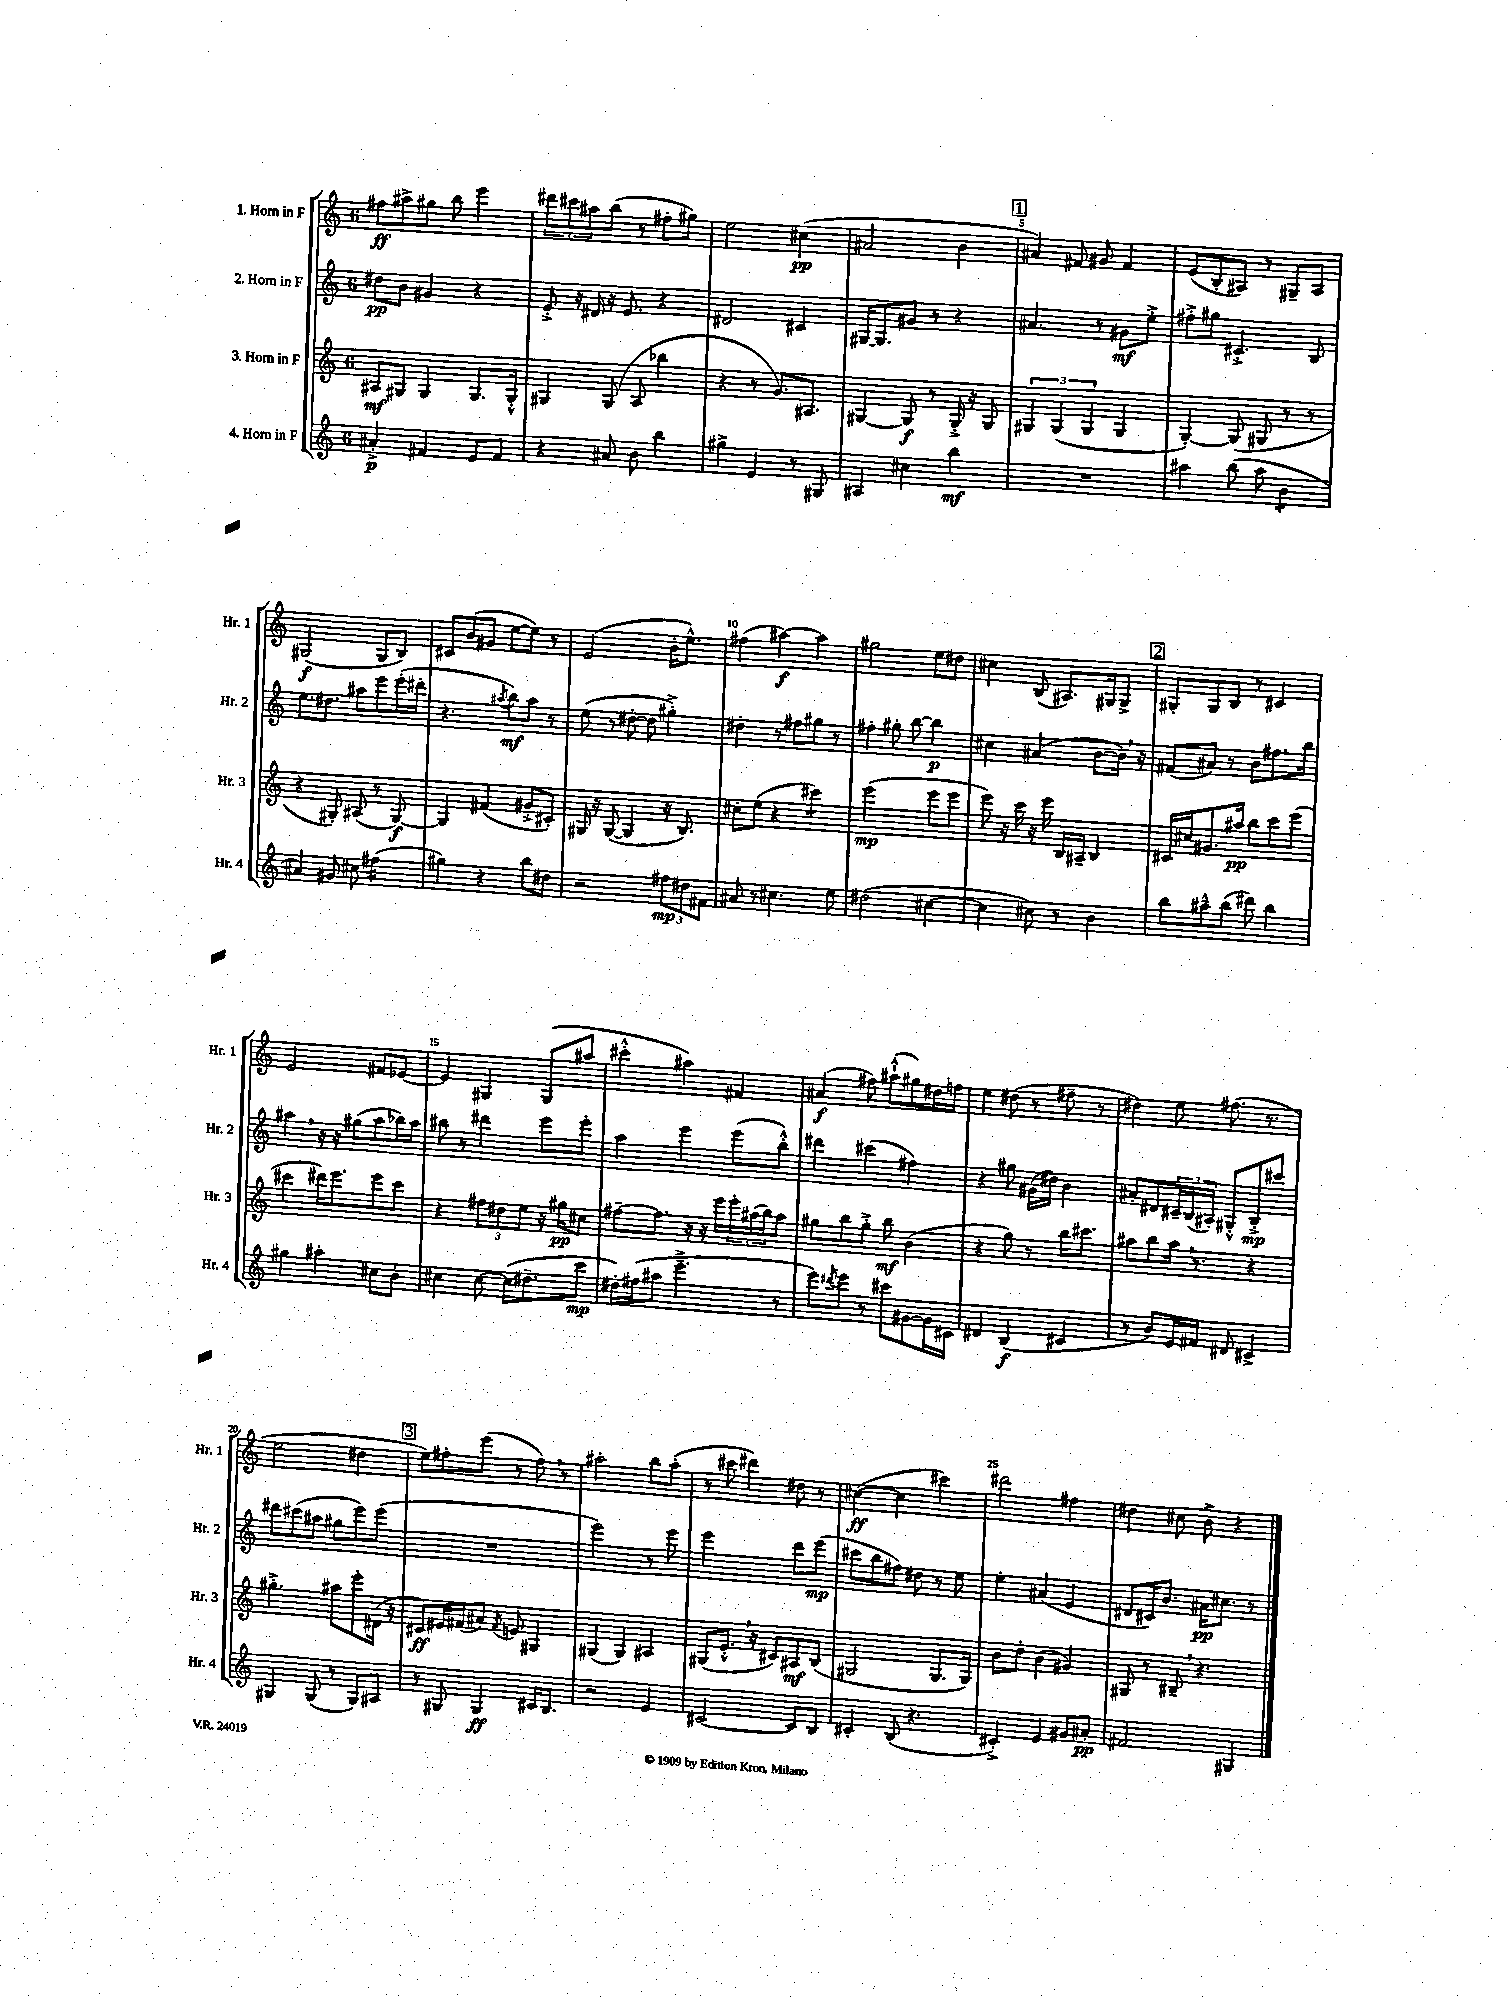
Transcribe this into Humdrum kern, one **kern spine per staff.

**kern	**kern	**kern	**kern
*staff4	*staff3	*staff2	*staff1
*clefG2	*clefG2	*clefG2	*clefG2
*k[]	*k[]	*k[]	*k[]
*M6/8	*M6/8	*M6/8	*M6/8
4a#'^	8A#	8dd#	8ff#
.	8G#	8b	8aa#^
4f#	4G#	4g#	8gg#
.	.	.	8bb
8e	8.G#	4r	4eee
8f#	.	.	.
.	16G#'^^	.	.
=	=	=	=
4r	4G#	8e'^	12ddd#
.	.	.	12ccc#
.	.	16r	.
.	.	.	12aa#
.	.	16d#	.
8a#	(8G#	16r	(8bb
.	.	8.e	.
8b	8A	.	8r
4bb	4bb-	4r	8ff#'
.	.	.	8gg#)
=	=	=	=
4gg#^	4r	2d#	2ee
4e	8r	.	.
.	8.g)	.	.
8r	.	4c#	(4cc#
.	8.A#	.	.
8G#	.	.	.
=	=	=	=
4A#	[4G#	[16G#	2a#
.	.	8.G#]	.
4cc#	8G#]	8g#	.
.	8r	8r	.
4bb	16G#'^	4r	4b
.	16r	.	.
.	8G#	.	.
=	=	=	=
2.r	6G#	4.a#	4a#)
.	(6G#	.	.
.	.	.	8f#
.	6G#	.	.
.	.	8r	8g#
.	4G#	8g#	4f#
.	.	8ee'^	.
=	=	=	=
4aa#	[4G')	8ff#'^	(8e
.	.	8gg#	8B'
(8bb	(8G]	4.c#'^	8A#)
8aa#	8G#	.	8r
4b	8r	.	8G#~
.	8r	8B	8A#
=	=	=	=
4a#)	4r	8.ee	(2G#
.	.	8.dd#	.
8g#	8G#')	.	.
8cc#	(8A#	8aa#	.
(4ff#	8r	8eee	8G#
.	[8G#)	(16eee'	8B)
.	.	16ddd#'	.
=	=	=	=
4gg#)	4G#]	4.r	8c#
.	.	.	(8b
4r	(4f#	.	8g#
.	.	8qaa#	.
.	.	8bb)	[8ee
8bb	8g#'^	8aa#	8ee])
8dd#	8c#')	8r	8r
=	=	=	=
2r	16G#	(8ee	(2e
.	16r	.	.
.	([8G#	8r	.
.	4G#]	[8dd#'	.
.	.	8dd#]	.
12ff#	16r	4gg#'^)	16b'
.	8.B)	.	8.ee^^)
12dd#	.	.	.
12f#	.	.	.
=	=	=	=
8a#	8cc#'	4dd#'	(4ff#
8r	(8ee	.	.
4.cc#	4r	8r	[4aa#)
.	.	8ff#	.
.	4ccc#)	8gg#	4aa#]
8ee	.	8r	.
=	=	=	=
(2dd#	(2eee	4ff#'	2gg#
.	.	8gg#'	.
.	.	[8bb	.
[4cc#	8eee	4bb]	8ee
.	8eee	.	8dd#
=	=	=	=
4cc#]	8eee)	4cc#	4cc#
.	16r	.	.
.	16ccc	.	.
8cc#)	16r	(4a#	(8B
.	16eee	.	.
8r	16B	.	8.A#)
.	16A#~	.	.
4b	4B	[8b	.
.	.	.	16G#
.	.	16b])	8G#^
.	.	16r	.
=	=	=	=
8bb	16c#	(8f#	8G#'
.	16cc#	.	.
8aa#~^^	8.g#	8a#)	8G#
(8bb	.	8r	8B
.	16aa#	.	.
8ddd#)	8bb	8b	8r
4bb	8ccc	8.ff#	4c#
.	(8eee	.	.
.	.	16bb	.
=	=	=	=
4gg#	4ccc#	4aa#	2e
4aa#'	16ddd#)	16r	.
.	8.eee	16r	.
.	.	(8gg#	.
8cc#	8eee	8aa#	8f#
8b'	8ccc#	16bb-)	[8e-
.	.	16aa#	.
=	=	=	=
4cc#	4r	8bb#	4e-]
.	.	8r	.
[8cc#	12ff#	4ddd#	4G#
.	12dd#	.	.
(16cc#]	.	.	.
.	12ee	.	.
8.dd#~	.	.	.
.	16r	8eee	(8G#
.	16gg#	.	.
8ccc	8cc#	8eee'	8aa#
=	=	=	=
16dd#')	[8ff#~	4aa	4ccc#'^^
(16ff#	.	.	.
8aa#	8.ff#]	.	.
4.eee~^	.	4eee	4aa#)
.	16r	.	.
.	16r	.	.
.	16eee	.	.
.	24eee'	(8eee	4f#
.	(24aa#	.	.
.	24bb)	.	.
8r	8aa#	8bb'^^)	.
=	=	=	=
8eee)	8gg#	4ddd#	(4a#
8qddd#	.	.	.
8eee	8bb	.	.
8r	8gg#'^	(4ccc#	8ff#)
8ccc#	8bb	.	(8aa#`^^
[8g#	(4b	4ff#)	8gg#)
16g#]	.	.	16dd#
16c#	.	.	16ff
=	=	=	=
4d#	4r	4r	4ee
(4B	8gg)	8gg#	(8dd#
.	8r	(16g#	8r
.	.	16dd#)	.
4c#	16bb	4b	8ff#~
.	8.ccc#	.	.
.	.	.	8r
=	=	=	=
8r	8aa#	8a#'	4dd#)
8b)	8bb	8d#	.
16e	16aa#	24c#~	8ee
.	.	(24B	.
16f#	8.r	.	.
.	.	24A#')	.
8d#	.	8G#'^^	(8.ff#
4c#^	4r	8B'^	.
.	.	.	8.r
.	.	8ccc#	.
=	=	=	=
4G#	4.gg#'^	8ddd#	2ee
.	.	(8ccc#	.
(8G#	.	8aa#	.
8r	8aa#	8gg#	.
8G#)	8eee'	8eee)	4dd#
8A#	(16d#	(8eee	.
.	16r	.	.
=	=	=	=
8r	8c#)	2.r	8ee)
8G#	16e#	.	8ff#'
.	(16f#	.	.
4G#	8a#)	.	(8eee
.	8qf#	.	.
.	8e	.	8r
16c#	4G#	.	8ff#)
8.B	.	.	.
.	.	.	8r
=	=	=	=
2r	(4G#	2eee)	2aa#'
.	4G#)	.	.
4e	4A#	8r	8bb
.	.	8eee	(8aa#'
=	=	=	=
[2c#	(8G#	2eee	8r
.	8.e'^^	.	8ccc#
.	.	.	4ddd#)
.	16r	.	.
.	8c#)	.	.
8c#]	8A#	8ddd	8dd#
8B	(8B	(8eee	8r
=	=	=	=
4c#'	2G#	8ccc#	([4cc#
.	.	8bb	.
(8B	.	8ff#)	4cc#]
4.r	.	8dd#	.
.	8.G#	8r	4ccc#)
.	.	8ee	.
.	16G#)	.	.
=	=	=	=
4c#'^)	8b	4ee'	2ddd#
.	8dd'	.	.
4e	(4b	(4a#	.
8g#	4g#)	4e	4ff#
8a#'	.	.	.
=	=	=	=
2f#	8G#	8d#	4dd#
.	8r	16c#)	.
.	.	8.b	.
.	8B#~	.	8cc#
.	4.r	16a#	8b^
.	.	8.cc#	.
4G#	.	.	4r
.	.	8r	.
==	==	==	==
*-	*-	*-	*-
